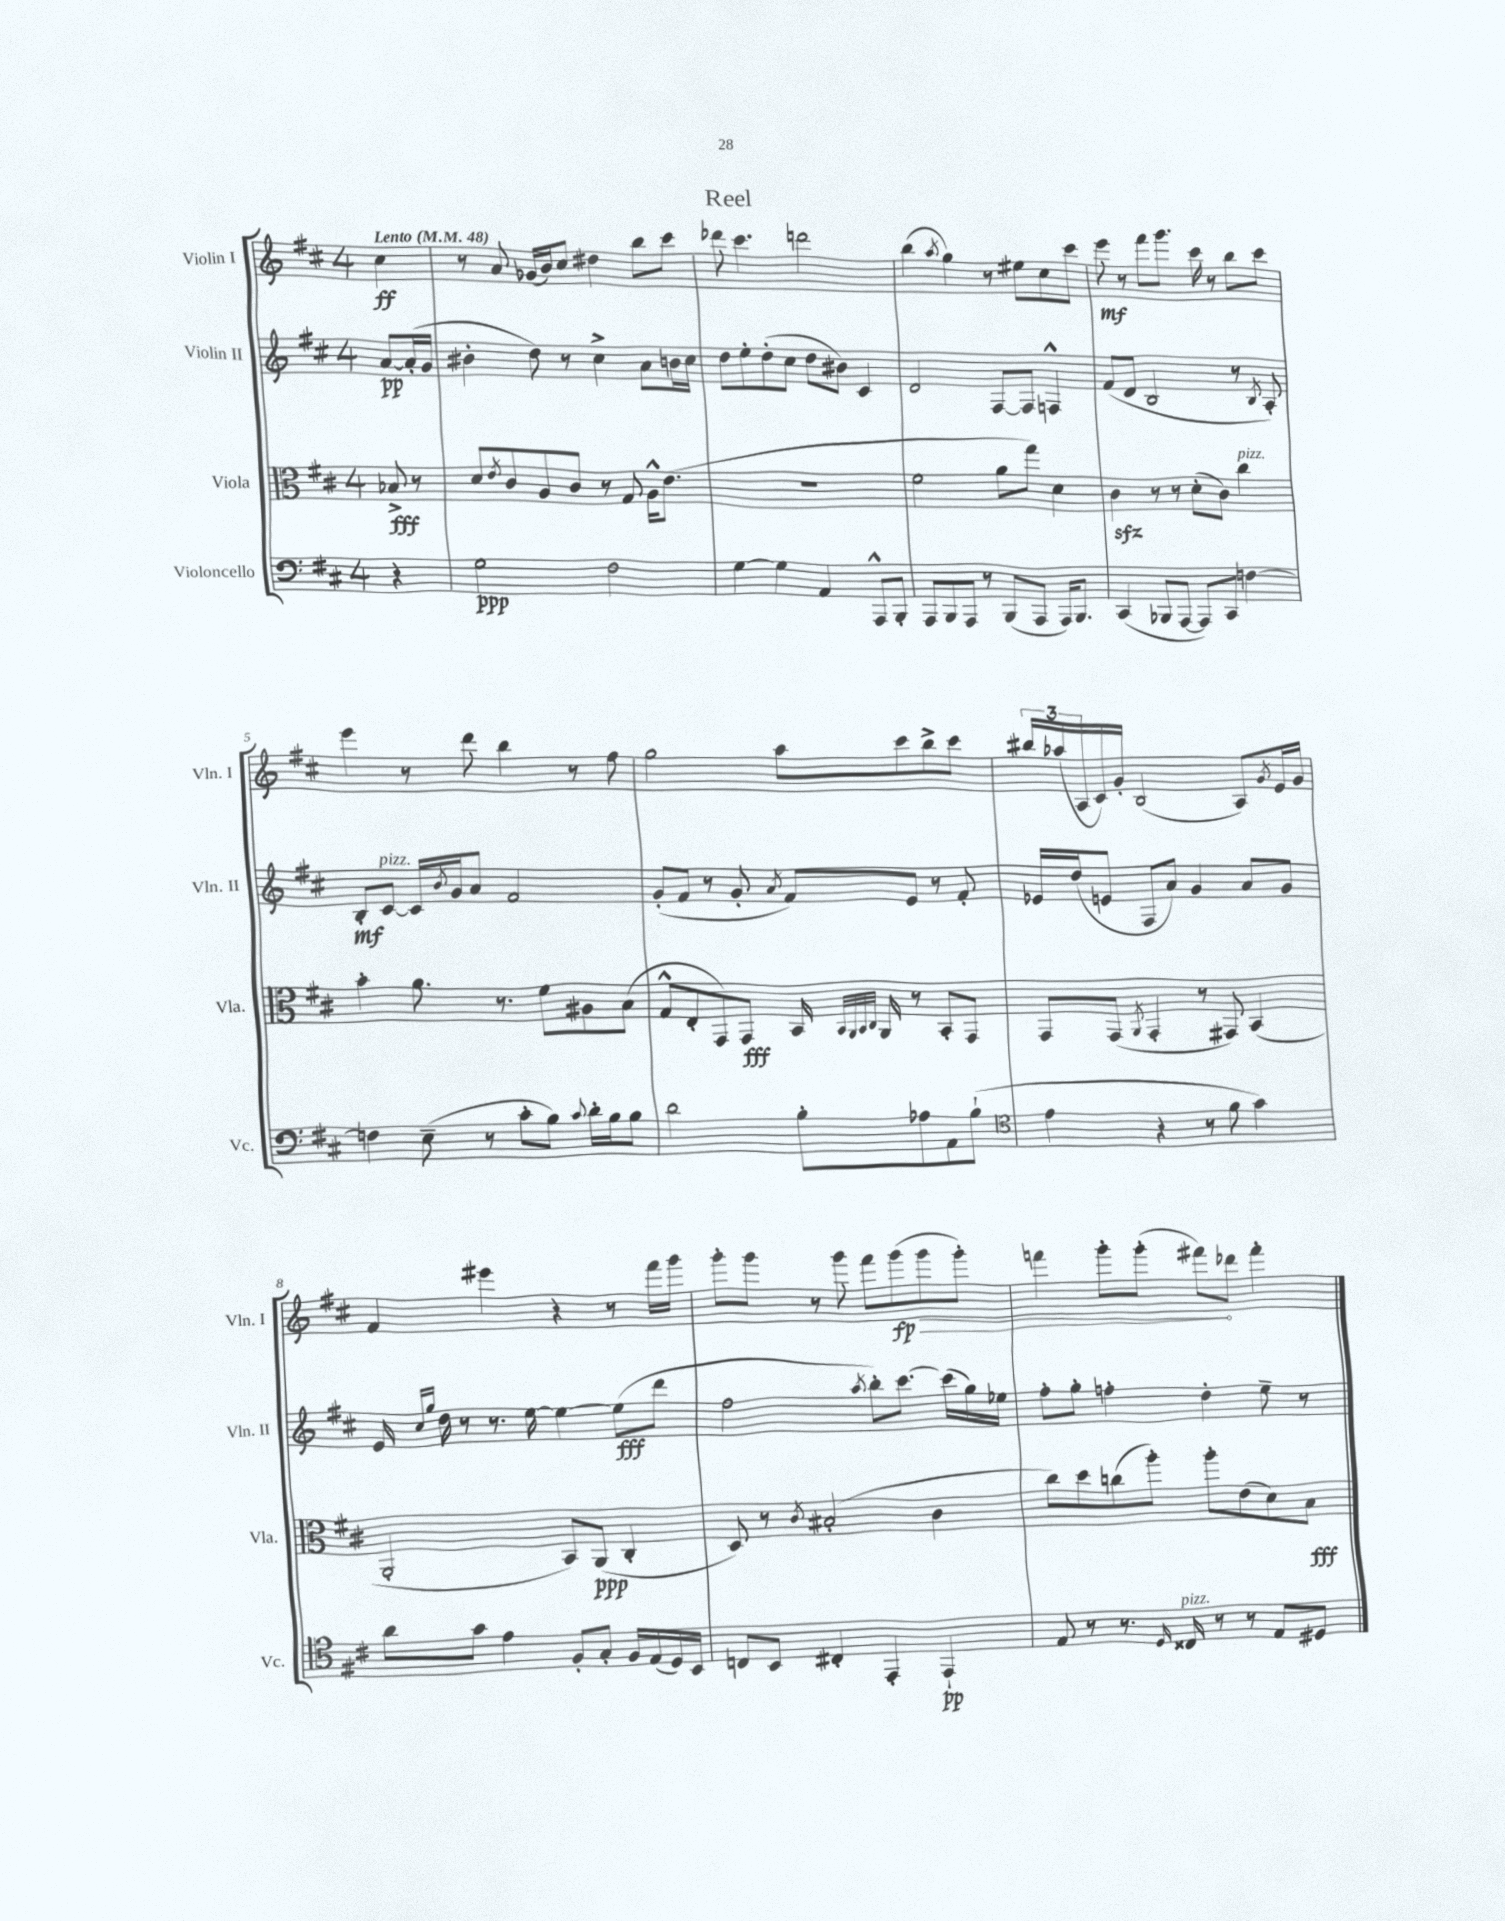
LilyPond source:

\header { title = "Reel" }
<<
\new StaffGroup <<
\new Staff = "s0" \with { instrumentName = "Violin I" shortInstrumentName = "Vln. I" } {
    \clef treble \key d \major \once \override Staff.TimeSignature.style = #'single-digit \time 4/4 \partial 4 \tempo "Lento" 4 = 48
    cis''4\ff |
    r8 a'8 ges'16( b'16) cis''8 dis''4 b''8 cis'''8 |
    des'''8 cis'''4. d'''2 |
    b''4( \acciaccatura { a''8 } g''4) r8 eis''8 cis''8 cis'''8 |
    e'''8\mf r8 fis'''8 g'''8. cis'''16 r8 b''8 cis'''8 |
    e'''4 r8 d'''8 b''4 r8 fis''8 |
    g''2 a''8 cis'''8 b''8-> cis'''8 |
    \tuplet 3/2 { bis''16 aes''16( a16 } cis'16) g'16-. b2( a8) \acciaccatura { g'8 } e'16 g'16 |
    fis'4 eis'''4 r4 r8 fis'''16 g'''16 |
    g'''8-. g'''8 r8 g'''8 fis'''8 g'''8\fp( \once \override Hairpin.circled-tip = ##t g'''8\> g'''8-.) |
    f'''4 g'''8-. g'''8-.( fis'''8\!) des'''8 fis'''4-. \bar "|." |
}
\new Staff = "s1" \with { instrumentName = "Violin II" shortInstrumentName = "Vln. II" } {
    \clef treble \key d \major \once \override Staff.TimeSignature.style = #'single-digit \time 4/4 \partial 4
    a'8~\pp a'16-.( g'16 |
    bis'4-. d''8) r8 cis''4-> a'8 b'16 cis''16 |
    d''8 e''8-. d''8-.( cis''8 d''8 bis'8) cis'4 |
    d'2 fis8~ fis8 f4-^ |
    fis'8( d'8 b2 r8 \acciaccatura { b8 } a8-.) |
    b8-.\mf cis'8~^\markup { \italic "pizz." } cis'16 \acciaccatura { b'8 } g'16 a'8 fis'2 |
    g'8-.( fis'8 r8 g'8-. \acciaccatura { a'8 } fis'8) e'8 r8 fis'8-. |
    ees'16 d''16( e'8 fis8 a'8) g'4 a'8 g'8 |
    e'16 \grace { cis''16 g''16 } d''16 r8 r8. e''16~ e''4~ e''8\fff( d'''8 |
    fis''2 \acciaccatura { a''8 } b''8-.) cis'''8.~ cis'''16( g''16) ees''16 |
    fis''8-. g''8-. f''4-. d''4-. e''8-- r8 \bar "|." |
}
\new Staff = "s2" \with { instrumentName = "Viola" shortInstrumentName = "Vla." } {
    \clef alto \key d \major \once \override Staff.TimeSignature.style = #'single-digit \time 4/4 \partial 4
    bes8->\fff r8 |
    d'8 \acciaccatura { e'8 } cis'8 a8 cis'8 r8 g8 a16-^ e'8.( |
    R1 |
    fis'2 a'8 g''8) d'4 |
    cis'4\sfz r8 r8 d'8-.( cis'8) cis''4^\markup { \italic "pizz." } |
    b'4-. a'8. r8. fis'8 ais8 b8( |
    g8-^ e8-. g,8) g,8\fff b,16 \grace { b,32 a,32 b,32 cis32 } a,16 r8 b,8-. g,8 |
    g,8 g,8( \acciaccatura { a,8 } g,4-. r8 gis,8) b,4( |
    a,2-. b,8) a,8\ppp( cis4-. |
    d8) r8 \acciaccatura { cis'8 } bis2-.( cis'4 |
    cis''8) d''8 c''8( a''8-.) a''8-. e'8( d'8) b8\fff \bar "|." |
}
\new Staff = "s3" \with { instrumentName = "Violoncello" shortInstrumentName = "Vc." } {
    \clef bass \key d \major \once \override Staff.TimeSignature.style = #'single-digit \time 4/4 \partial 4
    r4 |
    g2\ppp fis2 |
    g4~ g4 a,4 a,,8-^ b,,8-. |
    a,,8 b,,8 a,,8 r8 b,,8( a,,8 a,,16) b,,8. |
    cis,4( bes,,8 a,,8~ a,,8) cis,8 f4~ |
    f4 e8--( r8 cis'8-. b8) \appoggiatura { cis'8 } d'16-. b16 b8 |
    d'2 b8-. aes8 a,8 b8-!( |
    \clef tenor e'4 r4 r8 fis'8 g'4) |
    a'8 g'8 e'4 fis8-. g8-. fis16 e16( d16) b,16 |
    c8 b,8 cis4-. e,4-. e,4-!\pp |
    e8 r8 r8. \grace { d16 } cisis16^\markup { \italic "pizz." } r8 r8 e8 dis8 \bar "|." |
}
>>
>>
